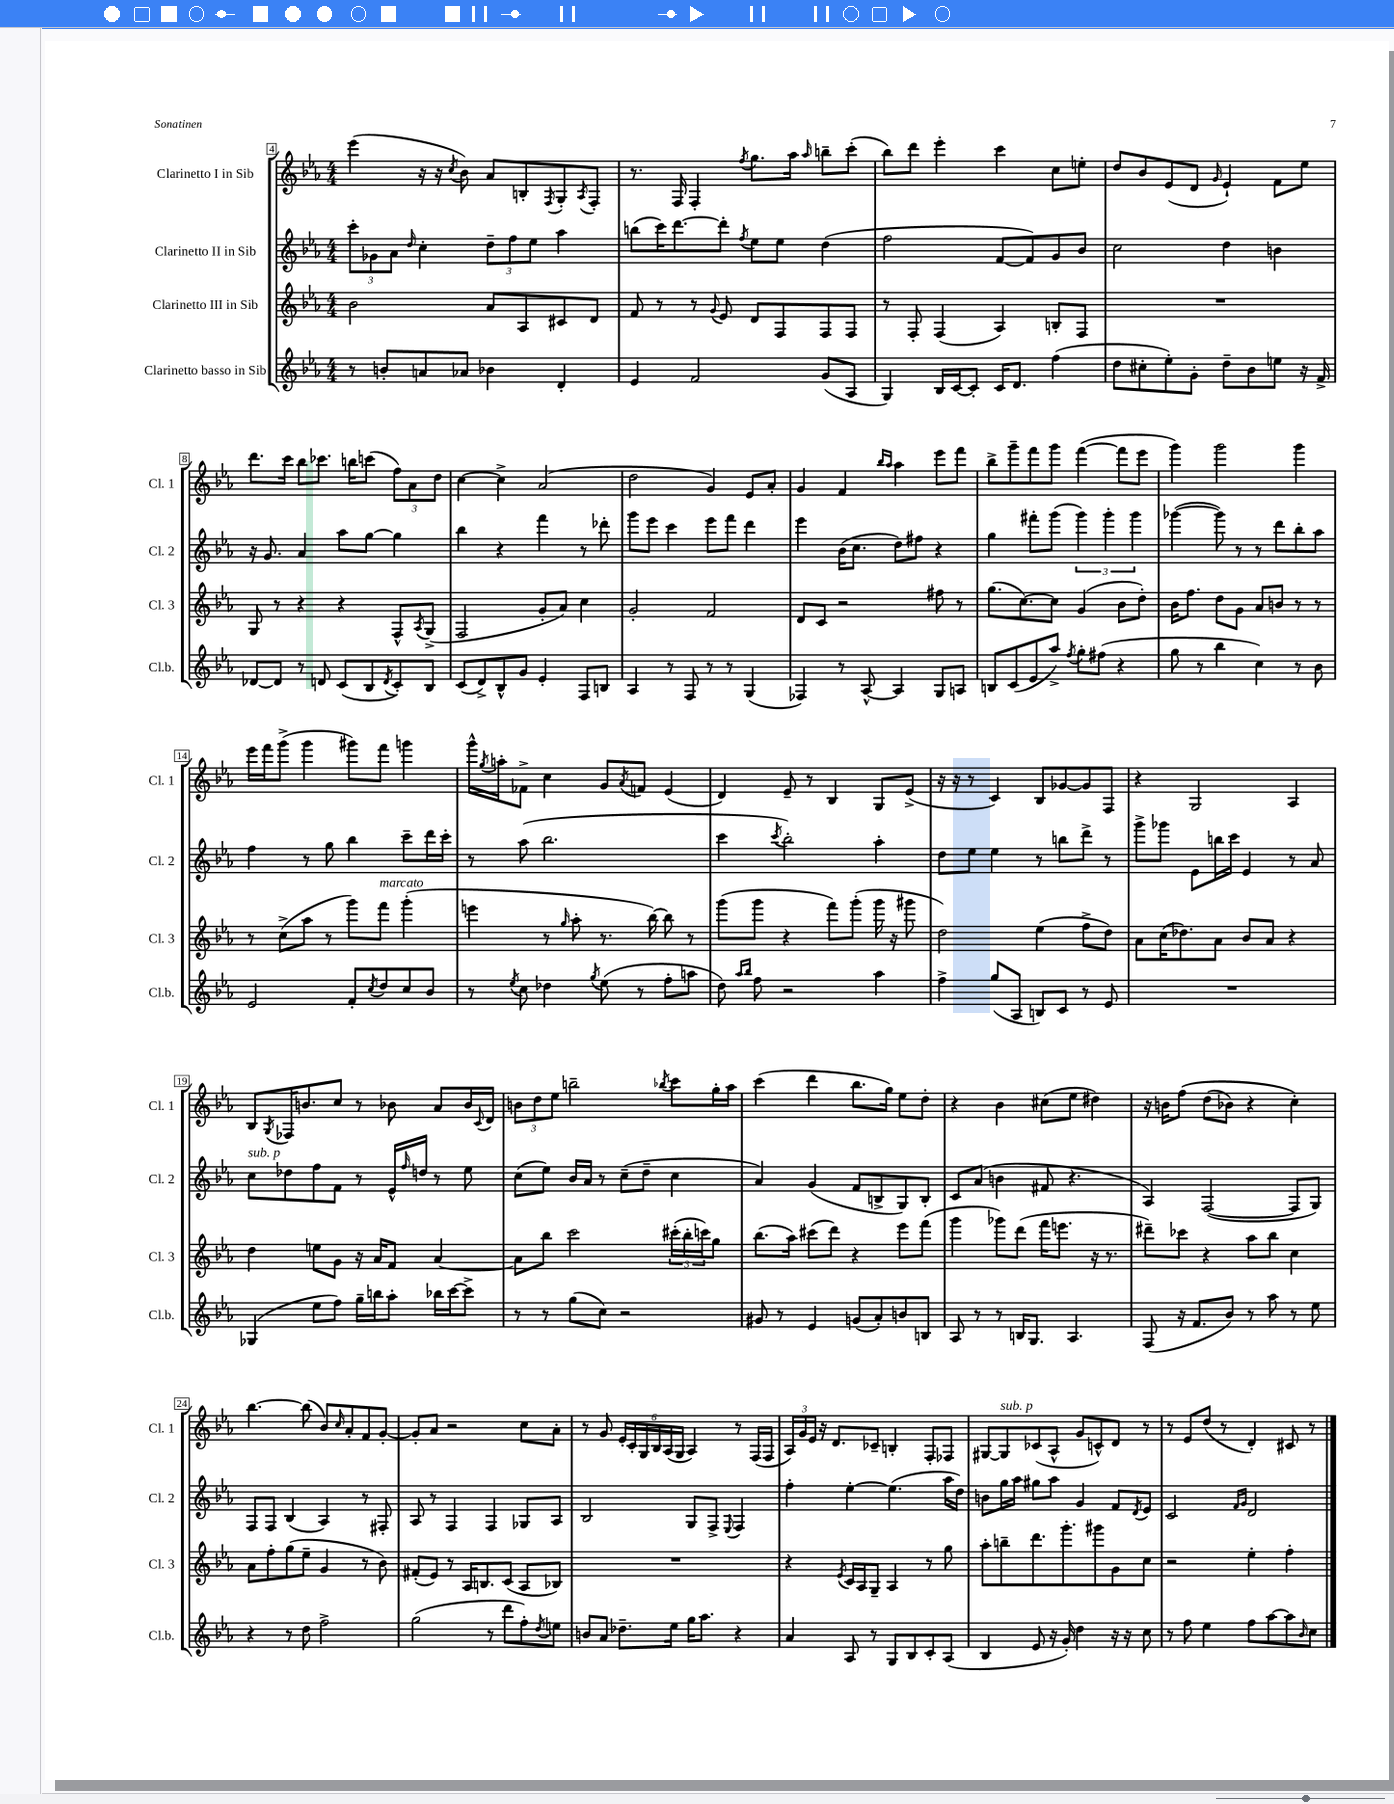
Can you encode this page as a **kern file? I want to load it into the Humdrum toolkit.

**kern	**kern	**kern	**kern
*staff4	*staff3	*staff2	*staff1
*clefG2	*clefG2	*clefG2	*clefG2
*k[b-e-a-]	*k[b-e-a-]	*k[b-e-a-]	*k[b-e-a-]
*M4/4	*M4/4	*M4/4	*M4/4
8r	2b-\	12ccc'\L	(4eee-\
.	.	12g-\	.
8b'/L	.	.	.
.	.	12a-\J	.
.	.	16qqdd/	.
8a/	.	4cc'\	16r
.	.	.	16r
.	.	.	8qcc/
8a-/J	.	.	8b-\)
4b-\	8a-/L	12dd~\L	8a-/L
.	.	12ff\	.
.	8A-/	.	8B'/
.	.	12ee-\J	.
.	.	.	8qF/
4d'/	8c#/	4aa-\	8G'/
.	.	.	8qA-/
.	8d/J	.	8F'/J
=	=	=	=
4e-/	8f/	(8bb\L	8.r
.	8r	16ccc\K)	.
.	.	[8.ddd\	16F/
2f/	8r	.	4F'/
.	8qqg/	.	.
.	8e-/	8ddd'\]J	.
.	.	8qff/	8qff/
.	8d/L	8ee-\L	8.gg\L
.	8F/	8ee-\J	.
.	.	.	16aa-\Jk
.	.	.	16qqaa-/
(8g/L	8F/	(4dd\	8bb~\L
8A-/J	8F/J	.	(8ccc'\J
=	=	=	=
4G/)	8r	2ff\	8bb-\L)
.	8F'/	.	8ddd\J
16B-/LL	(4F/	.	4eee-'\
[16c/J	.	.	.
8c'/]J	.	.	.
16c/LK	4A-/)	[8f/L	4ccc\
8.d/J	.	.	.
.	.	8f/])	.
(4ff\	8B'/L	8g/	8cc\L
.	8F/J	8b-/J	8ee'\J
=	=	=	=
8dd\L	1r	2cc\	8dd/L
8cc#'\	.	.	8b-/
8ee-'\)	.	.	(8e-/
8g'\J	.	.	8d/J
.	.	.	16qqg/
8dd~\L	.	4dd\	4e-`/)
8b-\	.	.	.
8ee\J	.	4b\	8f\L
16r	.	.	8ee-\J
16f^/	.	.	.
=	=	=	=
[8d-/L	8G/	16r	8.ddd\L
.	.	8.g/	.
8d-/]J	8r	.	.
.	.	.	16ccc\Jk
8r	4r	4a-/	8bb-\L
8d/	.	.	8.ccc-\J
(8c/L	4r	8aa-\L	.
.	.	.	16bb\LK
8B-/	.	[8gg\J	(8ccc\J
8qd/	.	.	.
8c'/)	8F^^/L	4gg\]	12ff\L)
.	.	.	12a-\
.	8qA-/	.	.
8B-/J	(8G^/J	.	.
.	.	.	12dd\J
=	=	=	=
(8c/L	2F/	4bb-\	[4cc\
8d^/)	.	.	.
8B-^^/	.	4r	4cc^\]
8g/J	.	.	.
4e-'/	8g'/L	4fff\	(2a-/
.	8a-/J)	.	.
8F/L	4cc\	8r	.
8B/J	.	8ddd-'\	.
=	=	=	=
4A-/	2g'/	8ggg\L	2dd\
.	.	8eee-\J	.
8r	.	4ccc\	.
8F/	.	.	.
8r	2f/	8eee-\L	4g/)
8r	.	8fff\J	.
(4G/	.	4ddd\	8e-/L
.	.	.	8a-'/J
=	=	=	=
4F-/)	8d/L	4eee-\	4g/
.	8c/J	.	.
8r	2r	(16b-\LK	4f/
.	.	8.cc\J	.
[8A-^^/	.	.	.
.	.	.	16qqbb-/LL
.	.	.	16qqaa-/JJ
4A-/]	.	8dd\L)	4aa-\
.	.	8ff#\J	.
8G/L	8ff#\	4r	8eee-\L
8A/J	8r	.	8fff\J
=	=	=	=
8B/L	(8.gg\L	4gg\	8bb-^\L
(8c/	.	.	8ggg~\
.	[8.cc\)	.	.
8e-/	.	8fff#'\L	8fff\
8aa-^/J)	8cc\]J	(8ggg\J	8ggg\J
8qff/	.	.	.
8gg'\L	(4g/	6ggg\)	([4fff\
(8ff#\J	.	.	.
.	.	6ggg'\	.
4r	8b-\L	.	8fff\]L
.	.	6ggg\	.
.	8dd'\J)	.	8eee-\J
=	=	=	=
8gg\	16b-\LK	([4ggg-\	4ggg\)
.	8.ff\J	.	.
8r	.	.	.
4bb-\	8dd\L	8ggg-\])	2ggg\
.	8g\J	8r	.
4cc\)	8a-/L	8r	.
.	8b/J	8ddd\L	.
8r	8r	8bb-'\	4ggg\
8b-\	8r	8aa-\J	.
=	=	=	=
2e-/	8r	4ff\	16eee-\LL
.	.	.	16fff\J
.	(8cc^\L	.	(8ggg^\J
.	8aa-\J	8r	4ggg\
.	8r	8gg\	.
8f'/L	8ggg\L)	4bb-\	8ggg#\L)
8qcc/	.	.	.
8dd/	8fff\J	.	8fff\J
8cc/	(4ggg'\	8ccc~\L	4ggg\
8b-/J	.	16ddd\L	.
.	.	16ccc'\JJ	.
=	=	=	=
8r	4eee\	8r	16ggg^^\LL
.	.	.	8qgg/
.	.	.	16aa'\J
8qee-/	.	.	.
8cc\	.	(8aa-\	8f-^\J
4dd-\	8r	2.bb-\	4cc\
.	16qqgg/	.	.
.	8aa-'\	.	.
8qgg/	.	.	.
(8ee-\	8.r	.	8g/L
.	.	.	8qa-/
8r	.	.	8f/J
.	[16bb-\)	.	.
8ff'\L	8bb-\]	.	(4e-/
8aa\J	8r	.	.
=	=	=	=
8dd\)	(8ggg\L	4ccc\	4d/)
16qqaa-/LL	.	.	.
16qqbb-/JJ	.	.	.
8ff\	8ggg\J	.	.
.	.	8qccc/	.
2r	4r	2bb-'\)	8e-~/
.	.	.	8r
.	8fff\L)	.	4B-/
.	(8ggg'\J	.	.
4aa-\	16ggg\	4aa-'\	8G/L
.	16r	.	.
.	8ggg#\	.	(8e-^/J
=	=	=	=
4ff^\	2dd\)	8dd\L	16r
.	.	.	16r
.	.	8ee-\J	8r
(8gg/L	.	4ee-\	4c/)
8A-/J	.	.	.
8B/L)	(4ee-\	8r	8B-/L
8c/J	.	8bb\L	[8g-/
8r	8ff^\L	8ddd^\J	8g-/]
8e-/	8dd\J)	8r	8F/J
=	=	=	=
1r	8a-\L	8ggg^\L	4r
.	(16cc\K	8ggg-\J	.
.	8.dd-\)	.	.
.	.	8e-\L	2G/
.	8a-\J	16bb\L	.
.	.	16ccc\JJ	.
.	8b-/L	4e-/	.
.	8a-/J	.	.
.	4r	8r	4A-/
.	.	8a-/	.
=	=	=	=
(4G-/	4dd\	8cc\L	8B-/L
.	.	.	8qG/
.	.	8dd-\	16F-/K
.	.	.	8.b/
8ee-\L	8ee\L	8ff\	.
8ff\J)	8g\J	8f\J	8cc/J
16gg~\LL	16r	8r	8r
16bb\J	16a-/LK	.	.
8aa-'\J	8f/J	16e-^^/LL	8b-\
.	.	16qqff/	.
.	.	16dd/JJ	.
16bb-\LL	[4a-/	8r	8a-/L
[16ccc\J	.	.	.
8ccc^\]J	.	8ee-\	16b-/L
.	.	.	8qqc/
.	.	.	16d/JJ
=	=	=	=
8r	8a-\]L	(8cc\L	12b\L
.	.	.	12dd\
8r	8bb-\J	8ee-\J)	.
.	.	.	12ee-\J
(8gg\L	2ccc\	16b-/LL	2bb~\
.	.	16a-/JJ	.
8cc\J)	.	8r	.
2r	.	(8cc~\L	.
.	.	8dd~\J	.
.	.	.	8qbb-/
.	(24ccc#'\LL	4cc\	8ccc\L
.	24bb-'\	.	.
.	24ccc\J)	.	.
.	8gg\J	.	16gg'\L
.	.	.	16aa-\JJ
=	=	=	=
8g#/	(8.bb-\L	4a-/)	(4ccc\
8r	.	.	.
.	16aa-\Jk)	.	.
4e-/	(8ccc#\L	(4g/	4ddd\
.	8ddd\J)	.	.
(8g/L	4r	8f/L	8.bb-\L
8a-'/)	.	8B^/	.
.	.	.	16gg\Jk)
8b/	8eee-\L	8G/)	8ee-\L
8B/J	(8fff\J	8B'/J	8dd'\J
=	=	=	=
8A-/	4ggg\	8c/L	4r
8r	.	(8a-/J	.
8r	8ggg-\L)	4b\	4b-\
16B/LK	(8ddd\J	.	.
8.G/J	.	.	.
.	16fff\LK	8f#/	(8cc#\L
.	8.eee\J	.	.
4.A-/	.	4.r	8ee-\J
.	16r	.	4dd#\)
.	8.r	.	.
=	=	=	=
(8F/	8ddd#~\L)	4A-/)	16r
.	.	.	16b\LK
16r	8ccc-\J	.	&(8ff\J
8.f/L	.	.	.
.	4r	([2F/	(8dd\L
8b-/J)	.	.	8b-\J)
8r	8aa-\L	.	4r
8aa-\	8bb-\J	.	.
8r	4cc\	8F/]L	4cc'\&)
8ee-\	.	8G/J)	.
=	=	=	=
4r	8a-\L	8F/L	[4.bb-\
.	8ff'\	8F/J	.
8r	(8gg\	(4B-/	.
8dd\	8ee-~\J	.	(8bb-\]
2ff^\	4g/	4A-/)	8b-/L)
.	.	.	16qqcc/
.	.	.	8a-'/
.	8r	8r	8f/
.	8b-\)	8F#'/	[8g'/J
=	=	=	=
(2gg\	(8f#'/L	8A-/	8g'/]L
.	8e-/J)	8r	8a-/J
.	8r	4F/	2r
.	16A-/LK	.	.
.	8.B/	.	.
8r	.	4F/	.
8ddd\L	(8c/J	.	.
8ff'\)	8A-/L	8G-/L	8cc\L
8qdd/	.	.	.
8ee\J	8B-/J)	8A-/J	8a-'\J
=	=	=	=
8b/L	1r	2B-/	8r
8a-/J	.	.	8g/
8.dd-~\L	.	.	24e-'/LL
.	.	.	24c'/
.	.	.	24G/
.	.	.	24B-/
.	.	.	(24A-/
16ee-\Jk	.	.	.
.	.	.	24G/JJ
16gg\LK	.	8G/L	4A-/)
8.aa-\J	.	.	.
.	.	8F^/J	.
.	.	8qqE-/	.
4r	.	4F/	8r
.	.	.	(16F/LL
.	.	.	16F/JJ
=	=	=	=
4a-/	4r	4ff'\	24A-/LL)
.	.	.	24g/
.	.	.	24e-/JJ
.	.	.	16r
.	.	.	8.d/L
.	8qe-/	.	.
8A-/	16c/LL	[4ee-'\	.
.	16A-/J	.	.
8r	8G~/J	.	8c-~/J
8G/L	4A-/	(4.ee-\]	4B'/
8B-/	.	.	.
8c'/	8r	.	8F'/L
(8A-/J	8gg\	16aa-\LL	8F-/J
.	.	16dd\JJ)	.
=	=	=	=
4B-/	8aa-'\L	8b\L	[8G#/L
.	8bb~\	16gg\L	8G#/]
.	.	16aa-\JJ	.
8e-/	8.ddd\	8gg#\L	(8c-/
16r	.	8aa-\J	8A-^^/J
16g'/)	8.ggg'\	.	.
4dd\	.	4g/	8g/L
.	8ggg#\	.	8c^^/)
16r	8g\	8f/L	8d/J
16r	.	.	.
.	.	8qd/	.
8cc\	8cc\J	8e-/J	8r
=	=	=	=
8r	2r	2c/	8r
8ff\	.	.	8e-/L
4ee-\	.	.	(8dd/J
.	.	.	8r
.	.	16qqf/LL	.
.	.	16qqg/JJ	.
8ff\L	4ee-'\	2d/	4d'/)
[8aa-\	.	.	.
8aa-\]	4ff'\	.	8c#/
16qqb-/	.	.	.
8cc\J	.	.	8r
==	==	==	==
*-	*-	*-	*-
